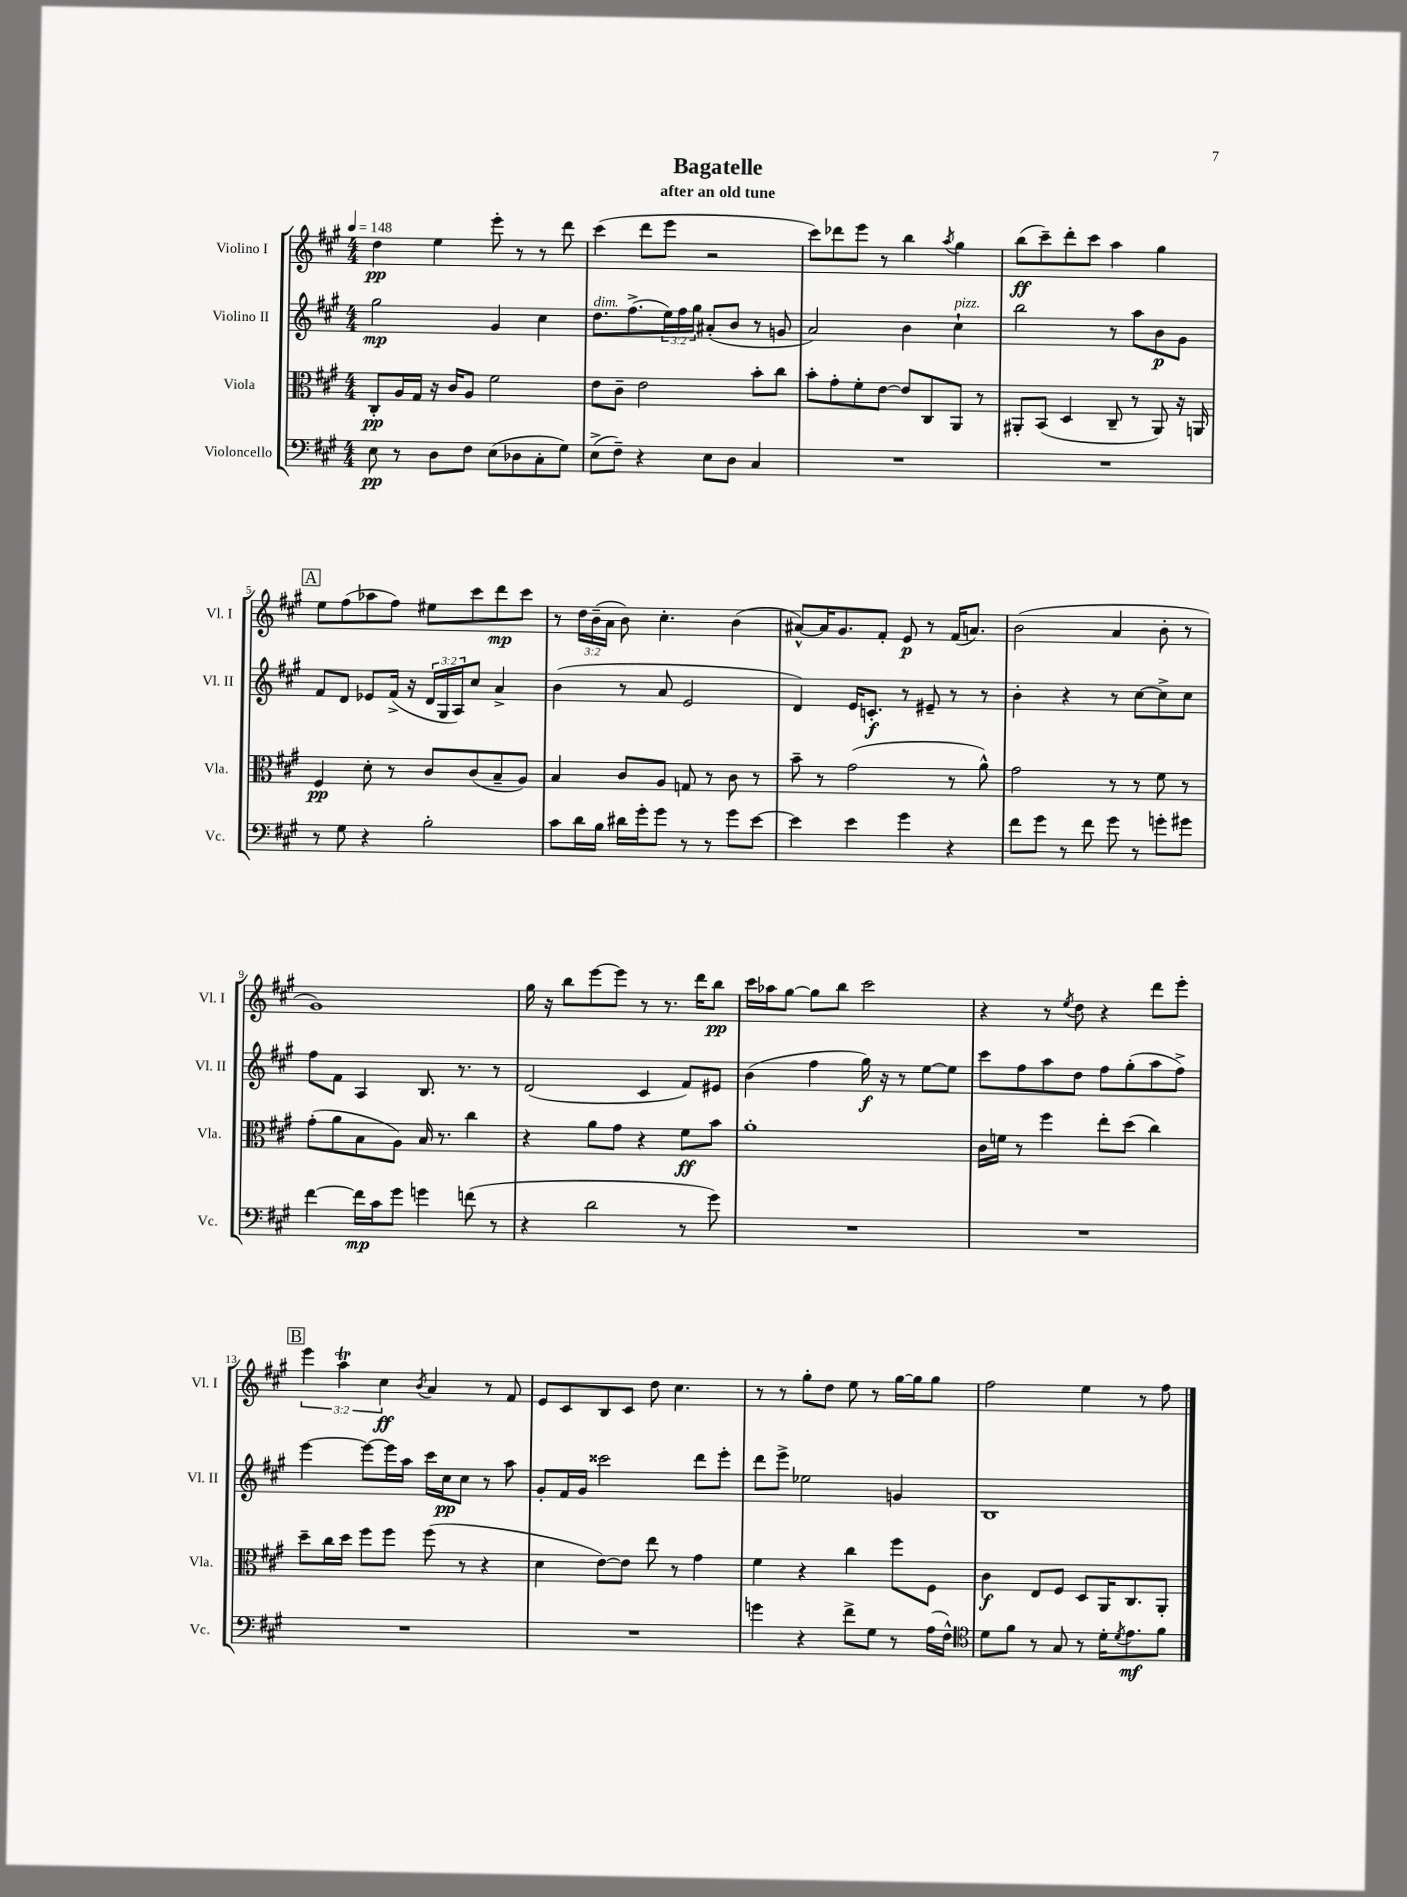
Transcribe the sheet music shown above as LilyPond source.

\header { title = "Bagatelle" subtitle = "after an old tune" }
<<
\new StaffGroup <<
\new Staff = "s0" \with { instrumentName = "Violino I" shortInstrumentName = "Vl. I" } {
    \clef treble \key a \major \numericTimeSignature \time 4/4 \override Staff.TupletNumber.text = #tuplet-number::calc-fraction-text \tempo 4 = 148
    d''4\pp e''4 e'''8-. r8 r8 d'''8 |
    cis'''4( d'''8 e'''8 r2 |
    cis'''8) des'''8 e'''8 r8 b''4 \acciaccatura { a''8 } gis''4 |
    b''8\ff( cis'''8--) d'''8-. cis'''8 a''4 gis''4 |
    \mark \markup { \box "A" } e''8 fis''8( aes''8 fis''8) eis''8 cis'''8 d'''8\mp cis'''8 |
    r8 \tuplet 3/2 { d''16 b'16--( a'16 } b'8) cis''4.-. b'4( |
    ais'8~-^) ais'16 gis'8. fis'8-. e'8\p r8 fis'16( a'8.) |
    b'2( a'4 b'8-. r8 |
    gis'1) |
    gis''16 r16 b''8 e'''8~ e'''8 r8 r8. d'''16 b''8\pp |
    cis'''16 aes''16 gis''8~ gis''8 b''8 cis'''2 |
    r4 r8 \acciaccatura { e''8 } d''8 r4 d'''8 e'''8-. |
    \mark \markup { \box "B" } \tuplet 3/2 { e'''4 a''4\trill cis''4\ff } \acciaccatura { b'8 } a'4 r8 fis'8 |
    e'8 cis'8 b8 cis'8 d''8 cis''4. |
    r8 r8 gis''8-. d''8 e''8 r8 gis''16~ gis''16 gis''8 |
    fis''2 e''4 r8 fis''8 \bar "|." |
}
\new Staff = "s1" \with { instrumentName = "Violino II" shortInstrumentName = "Vl. II" } {
    \clef treble \key a \major \numericTimeSignature \time 4/4 \override Staff.TupletNumber.text = #tuplet-number::calc-fraction-text
    gis''2\mp gis'4 cis''4 |
    d''8.^\markup { \italic "dim." } fis''8.->( \tuplet 3/2 { e''16) fis''16 gis''16 } ais'8-.( b'8 r8 g'8 |
    a'2) b'4 cis''4-!^\markup { \italic "pizz." } |
    b''2 r8 a''8 b'8\p gis'8 |
    \mark \markup { \box "A" } fis'8 d'8 ees'8 fis'16->( r16 \tuplet 3/2 { d'16 gis16 a16) } cis''8 a'4-> |
    b'4( r8 a'8 e'2 |
    d'4) e'16 c'8.-.\f r8 eis'8-- r8 r8 |
    b'4-. r4 r8 cis''8~ cis''8-> cis''8 |
    fis''8 fis'8 a4 b8. r8. r8 |
    d'2( cis'4 fis'8) eis'8 |
    b'4( fis''4 gis''16\f) r16 r8 e''8~ e''8 |
    cis'''8 fis''8 a''8 d''8 fis''8 gis''8-.( a''8 fis''8->) |
    \mark \markup { \box "B" } e'''4~ e'''8~ e'''16 a''16 cis'''16 cis''16\pp cis''8 r8 a''8 |
    gis'8-. fis'16 gis'16 cisis'''2 d'''8 e'''8-. |
    d'''8 e'''8-> ees''2 g'4 |
    b1 \bar "|." |
}
\new Staff = "s2" \with { instrumentName = "Viola" shortInstrumentName = "Vla." } {
    \clef alto \key a \major \numericTimeSignature \time 4/4
    cis8-.\pp a16 gis16 r16 cis'16 a8 fis'2 |
    e'8 cis'8-- e'2 b'8-. cis''8 |
    b'8-. gis'8-. fis'8-. e'8~ e'8 cis8 a,8 r8 |
    ais,8-. b,8( d4 cis8-- r8 ais,8) r16 a,16 |
    \mark \markup { \box "A" } fis4\pp d'8-. r8 cis'8 cis'8( b8-- a8) |
    b4 cis'8 a8 g8 r8 cis'8 r8 |
    b'8-- r8 gis'2( r8 a'8-^) |
    gis'2 r8 r8 fis'8 r8 |
    gis'8-.( a'8 b8 a8) b16 r8. cis''4 |
    r4 a'8 gis'8 r4 fis'8\ff b'8 |
    a'1-. |
    cis'16 f'16 r8 fis''4 e''8-. d''8( cis''4) |
    \mark \markup { \box "B" } d''8-- cis''16 d''16 fis''8 fis''8 fis''8( r8 r4 |
    d'4 e'8~) e'8 e''8 r8 gis'4 |
    fis'4 r4 cis''4 fis''8 fis8 |
    cis'4\f e8 fis8 d8 a,16 cis8. a,8-. \bar "|." |
}
\new Staff = "s3" \with { instrumentName = "Violoncello" shortInstrumentName = "Vc." } {
    \clef bass \key a \major \numericTimeSignature \time 4/4
    e8\pp r8 d8 fis8 e8( des8 cis8-. gis8) |
    e8->( fis8--) r4 e8 d8 cis4 |
    R1 |
    R1 |
    \mark \markup { \box "A" } r8 gis8 r4 b2-. |
    cis'8 d'16 b16 dis'16 gis'16-. gis'8 r8 r8 gis'8 e'8~ |
    e'4 e'4 gis'4 r4 |
    fis'8 gis'8 r8 fis'8 gis'8 r8 g'8-. gis'8 |
    fis'4~ fis'16\mp cis'16 gis'8 g'4 f'8( r8 |
    r4 d'2 r8 gis'8) |
    R1 |
    R1 |
    \mark \markup { \box "B" } R1 |
    R1 |
    g'4 r4 fis'8-> gis8 r8 a16( fis16-^) |
    \clef tenor d'8 fis'8 r8 gis8 r8 d'16-. \acciaccatura { d'8 } e'8.\mf fis'8 \bar "|." |
}
>>
>>
